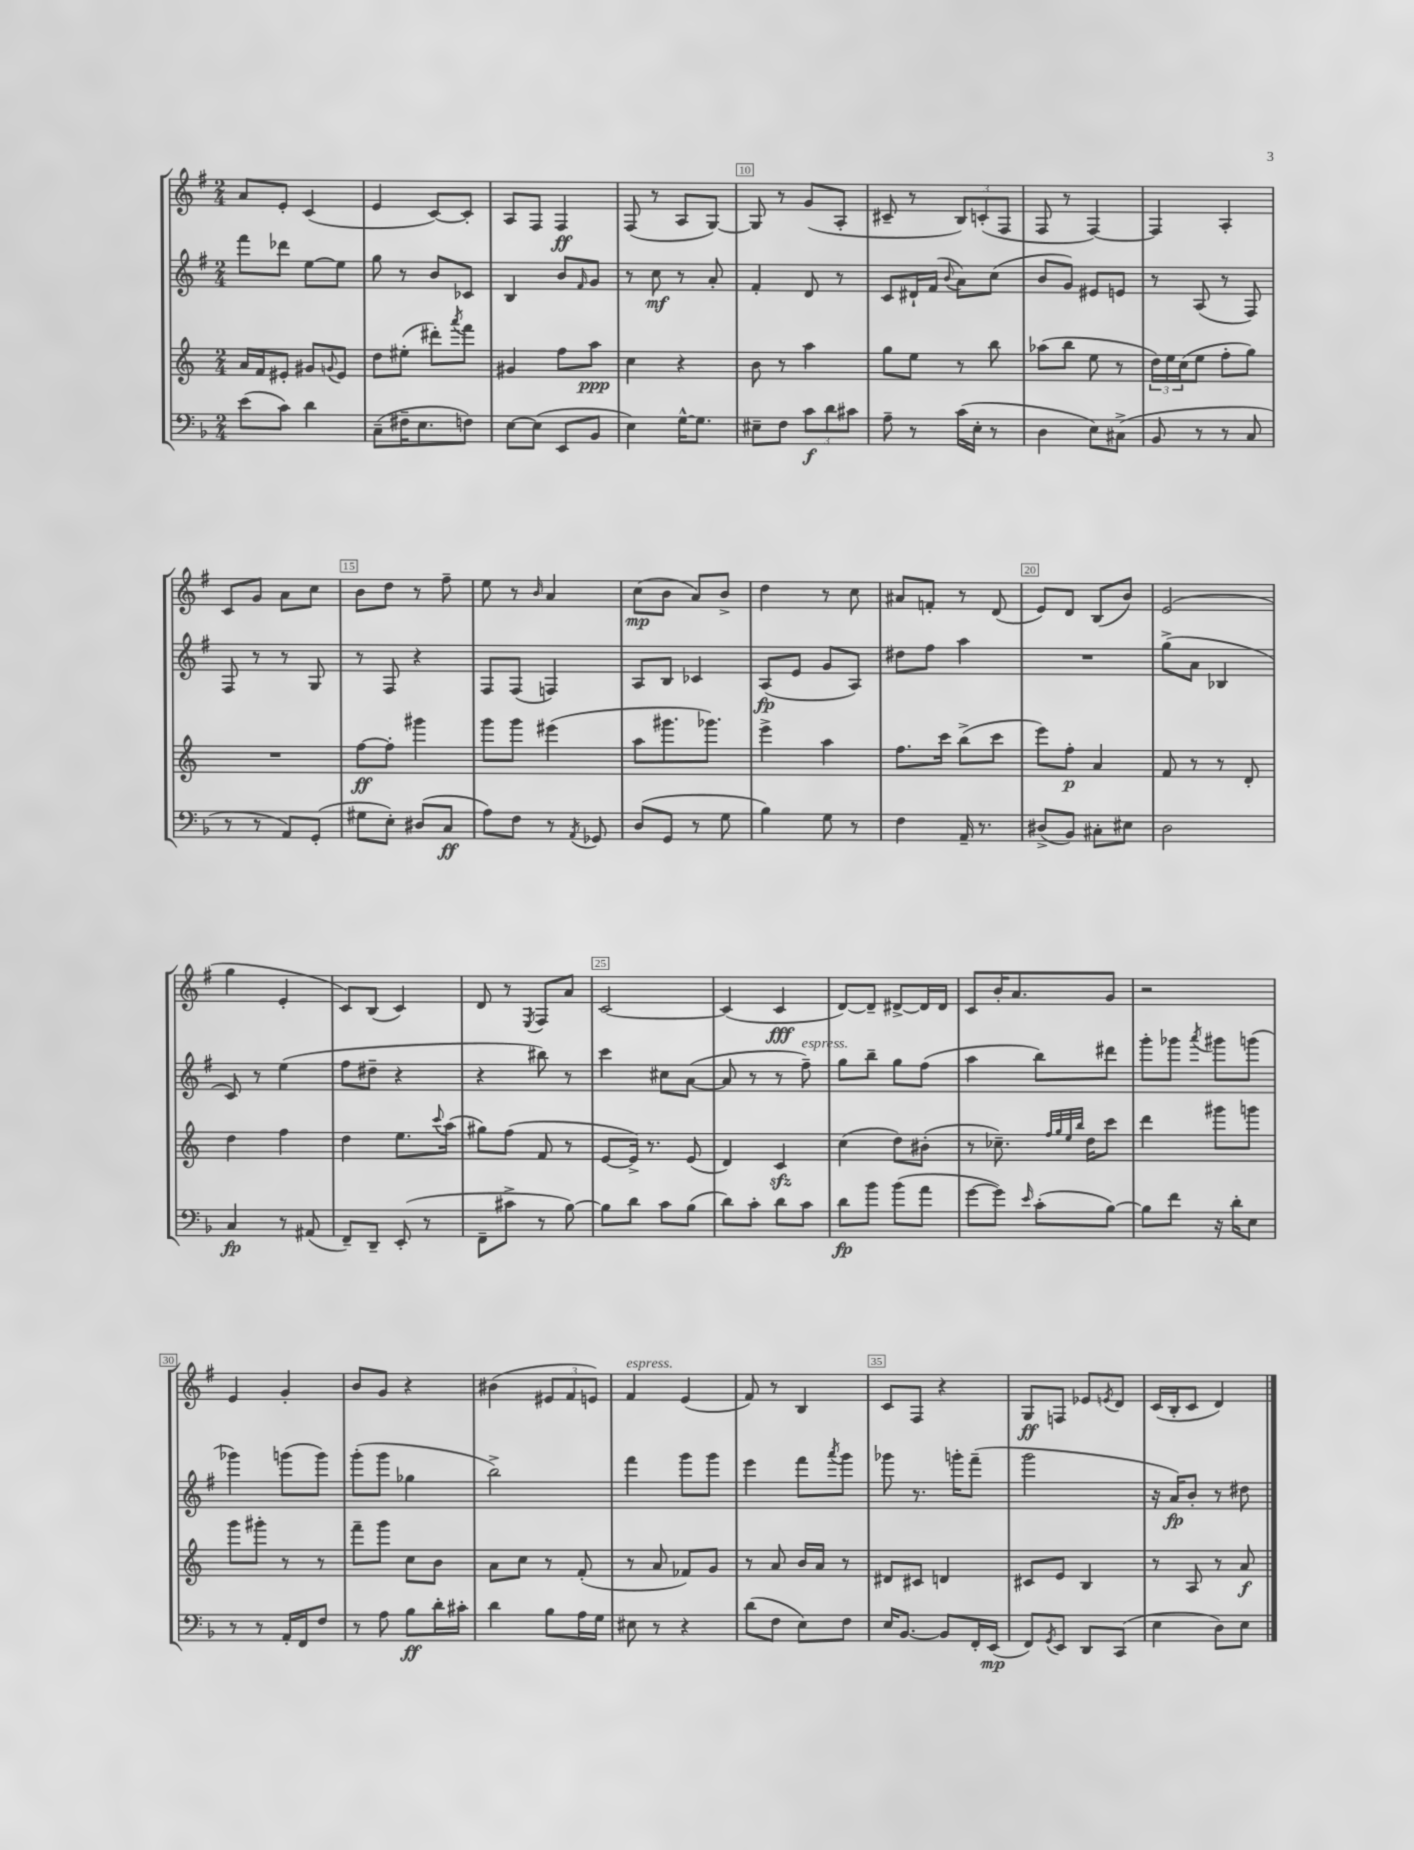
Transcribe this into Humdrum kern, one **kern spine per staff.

**kern	**kern	**kern	**kern
*staff4	*staff3	*staff2	*staff1
*clefF4	*clefG2	*clefG2	*clefG2
*k[b-]	*k[]	*k[f#]	*k[f#]
*M2/4	*M2/4	*M2/4	*M2/4
(8e	16a	8fff#	8a
.	16f	.	.
8c)	8e#'	8ddd-	8e'
4d	8g#	[8ee	(4c
.	8qqg	.	.
.	8e#	8ee]	.
=	=	=	=
(8C~	8dd	8gg	4e
16F#~	(8ee#'	8r	.
8.E	.	.	.
.	8ddd#')	8b	[8c)
.	8qaaa	.	.
8F)	8fff	8c-	8c']
=	=	=	=
[8E	4g#	4B	8A
(8E]	.	.	8F#
8EE	8ff	8b	4F#
.	.	16qqf#	.
8BB-	8aa	8g	.
=	=	=	=
4E)	4cc	8r	(8F#
.	.	8cc	8r
[16G^^	4r	8r	8A
8.G]	.	.	.
.	.	8a'	[8G)
=	=	=	=
8E#~	8b	4f#'	8G]
8F	8r	.	8r
12c	4aa	8d	(8g
12d	.	.	.
.	.	8r	8A'
12c#	.	.	.
=	=	=	=
8A~	8gg	8c	8c#~
8r	8ee	16d#`	8r
.	.	(16f#	.
.	.	8qqb	.
(16c	8r	8a)	12B)
16E'	.	.	.
.	.	.	(12c'
8r	8bb	(8cc	.
.	.	.	12F#
=	=	=	=
4D	(8aa-	8b	8F#
.	8bb	8g)	8r
8E)	8ee	8e#	[4F#)
(8C#^	8r	8e	.
=	=	=	=
8BB-	24dd)	8r	4F#]
.	24ee	.	.
.	(24cc	.	.
8r	8ee	(8A	.
8r	8ff'	8r	4A'
8C	8gg)	8F#)	.
=	=	=	=
8r	2r	8F#	8c
8r	.	8r	8g
8AA)	.	8r	8a
(8GG'	.	8G	8cc
=	=	=	=
8G#	[8ff	8r	8b
8E')	8ff']	8F#	8dd
(8D#	4ggg#	4r	8r
8C	.	.	8ff#~
=	=	=	=
8A)	8ggg	8F#	8ee
8F	8ggg	(8F#	8r
.	.	.	16qqb
8r	(4eee#	4F)	4a
8qAA	.	.	.
8GG-	.	.	.
=	=	=	=
(8D	8aa	8A	(8cc
8GG	8.ggg#	8B	8b
8r	.	4c-	8a)
.	8.ggg-)	.	.
8G	.	.	8b^
=	=	=	=
4B-)	4eee^	(8A	4dd
.	.	8e	.
8G	4aa	8g	8r
8r	.	8A)	8cc
=	=	=	=
4F	8.ff	8dd#	8a#
.	.	8ff#	8f'
.	16ccc	.	.
16AA~	(8bb^	4aa	8r
8.r	.	.	.
.	8ccc	.	(8d
=	=	=	=
(8D#^	8eee)	2r	8e)
8BB-)	8ff'	.	8d
8C#'	4a	.	(8B
8E#	.	.	8b)
=	=	=	=
2D	8f	(8gg^	(2e
.	8r	8a	.
.	8r	4B-	.
.	8d'	.	.
=	=	=	=
4C	4dd	8c)	4gg
.	.	8r	.
8r	4ff	(4ee	4e'
(8AA#	.	.	.
=	=	=	=
8FF~)	4dd	8ff#	8c)
8DD~	.	8dd#~	(8B
(8EE'	8.ee	4r	4c)
8r	.	.	.
.	8qqccc	.	.
.	(16aa	.	.
=	=	=	=
8FF~	8gg#)	4r	8d
8c#^	(8ff	.	8r
.	.	.	8qE
8r	8f	8bb#)	8F#
[8B-)	8r	8r	8a
=	=	=	=
8B-]	[8e	4ccc	[2c
8d	16e^])	.	.
.	8.r	.	.
8c	.	8cc#	.
(8B-	(8e	([8a	.
=	=	=	=
8d)	4d)	8a]	(4c]
8c'	.	8r	.
8d	4c	8r	4c
8c	.	8ff#~)	.
=	=	=	=
8d	(4cc	8gg	[8d)
8b-	.	8bb~	8d~]
(8b-	8dd)	8gg	[8d#^
8a	(8b#'	(8ff#	16d#]
.	.	.	16d#
=	=	=	=
[8g	8r	4aa	8c
8g])	8.cc-~)	.	16b'
.	.	.	8.a
16qqe	.	.	.
(8c'	.	8bb)	.
.	32qqff	.	.
.	32qqgg	.	.
.	32qqee	.	.
.	32qqbb	.	.
.	16dd	.	.
[8B-)	8ccc	8ddd#	8g
=	=	=	=
8B-]	4ddd	8ggg'	2r
8f	.	8ggg-	.
.	.	8qaaa	.
16r	8ggg#	8ggg#	.
16d'	.	.	.
8E	8ggg	(8ggg	.
=	=	=	=
8r	8ggg	4ggg-)	4e
8r	8ggg#'	.	.
16AA'	8r	(8ggg	4g'
16FF	.	.	.
8F	8r	8ggg)	.
=	=	=	=
8r	8fff~	(8ggg'	8b
8A	8ggg	8ggg	8g
8B-	8cc	4gg-	4r
16d'	8b	.	.
16c#'	.	.	.
=	=	=	=
4d	8a	2bb^)	(4b#
.	8cc	.	.
8B-	8r	.	12e#
.	.	.	12f#
16A	(8f'	.	.
.	.	.	12e)
16G	.	.	.
=	=	=	=
8E#	8r	4fff#	4f#
8r	8a	.	.
4r	8f-)	8ggg	(4e
.	8g	8ggg	.
=	=	=	=
(8d	8r	4eee	8f#)
8F	8a	.	8r
8E)	16b	8fff#	4B
.	16a	.	.
.	.	8qaaa	.
8F	8r	8ggg	.
=	=	=	=
16E	8d#	8ggg-	8c
[8.BB-	.	.	.
.	8c#	8.r	8F#
8BB-]	4d	.	4r
.	.	16ggg'	.
16FF'	.	(8fff#~	.
(16EE	.	.	.
=	=	=	=
8FF)	8c#	2ggg	8G
8qGG	.	.	.
8EE	8e	.	8F
8DD	4B	.	8e-
.	.	.	8qe
(8CC	.	.	8d
=	=	=	=
4E	8r	16r	(16c
.	.	16a)	16B'
.	8A	8b'	8c
8D)	8r	8r	4d)
8E	8a	8dd#	.
==	==	==	==
*-	*-	*-	*-
